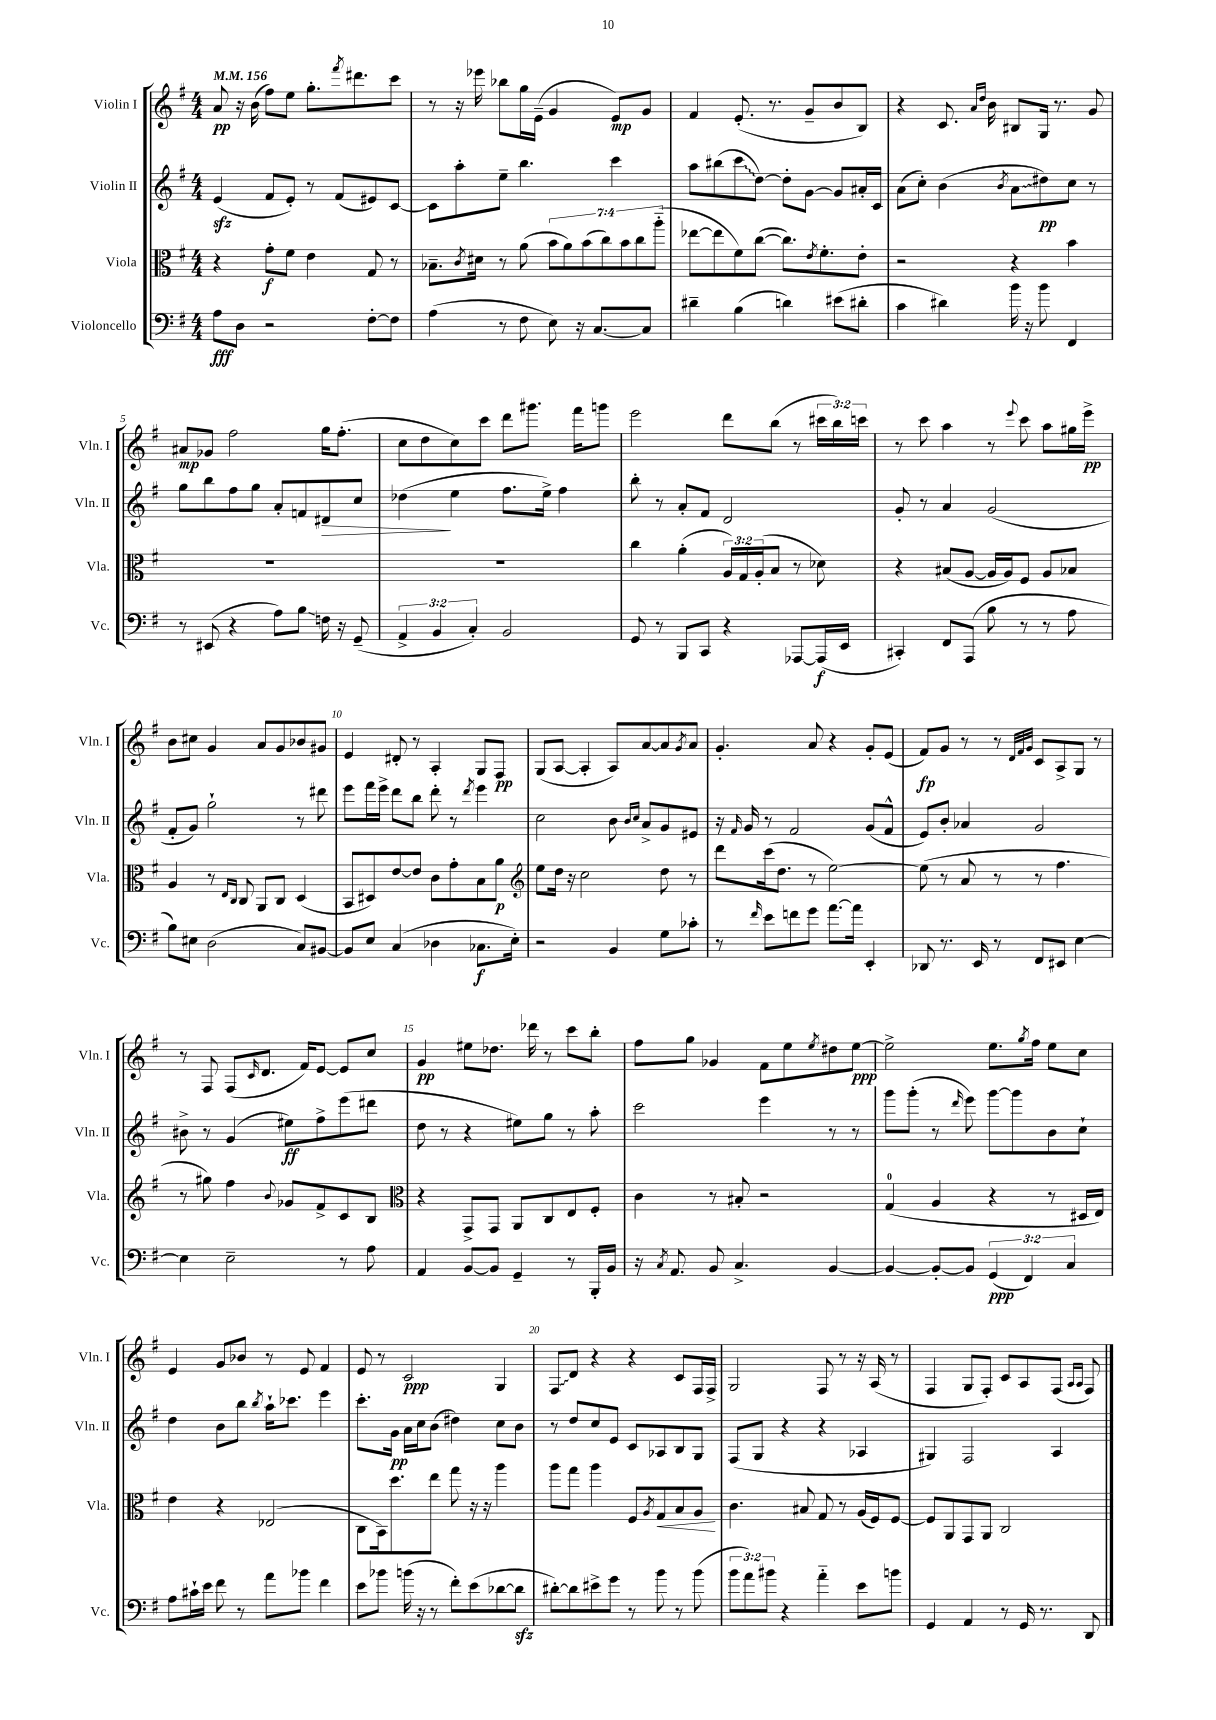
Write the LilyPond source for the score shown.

<<
\new StaffGroup <<
\new Staff = "s0" \with { instrumentName = "Violin I" shortInstrumentName = "Vln. I" } {
    \clef treble \key g \major \numericTimeSignature \time 4/4 \override Staff.TupletNumber.text = #tuplet-number::calc-fraction-text \tempo 4 = 156
    a'8\pp r16 b'16( fis''8) e''8 g''8.-. \acciaccatura { fis'''8 } dis'''8. c'''8 |
    r8 r16 ees'''16 bes''8 g''16 e'16--( g'4 e'8\mp) g'8 |
    fis'4 e'8.-.( r8. g'8-- b'8 b8) |
    r4 c'8. \grace { a'16 d''16 } b'16 bis8 g16 r8. g'8 |
    ais'8\mp ges'8 fis''2 g''16 fis''8.-.( |
    c''8 d''8 c''8) c'''8 d'''8 gis'''8. fis'''16 g'''8 |
    e'''2 d'''8 b''8( r8 \tuplet 3/2 { cis'''16 b''16) c'''16 } |
    r8 c'''8 a''4 r8 \appoggiatura { e'''8 } c'''8 a''8 gis''16 e'''16->\pp |
    b'8 cis''8 g'4 a'8 g'8 bes'8 gis'8 |
    e'4 dis'8-. r8 a4-. g8 fis8\pp |
    g8( a8~ a4-. a8) a'8~ a'8 \acciaccatura { g'8 } a'8 |
    g'4.-. a'8 r4 g'8-. e'8( |
    fis'8\fp) g'8 r8 r8 \grace { d'32 fis'32 g'32 } c'8 a8-> g8 r8 |
    r8 fis8 fis8( \grace { c'16 } d'8. fis'16) e'8~ e'8 c''8 |
    g'4\pp eis''8 des''8. des'''16 r8 c'''8 b''8-. |
    fis''8 g''8 ges'4 fis'8 e''8 \acciaccatura { e''8 } dis''8 e''8~\ppp |
    e''2-> e''8. \acciaccatura { g''8 } fis''16 e''8 c''8 |
    e'4 g'8 bes'8 r8 e'8 fis'4 |
    e'8 r8 c'2\ppp g4 |
    \once \override Glissando.style = #'zigzag fis8\glissando d'8 r4 r4 c'8 fis16 fis16-> |
    g2 fis8 r8 r16 a16( r8 |
    fis4 g8 fis8-.) c'8 a8 fis8( \grace { a16 a16 } fis8) \bar "|." |
}
\new Staff = "s1" \with { instrumentName = "Violin II" shortInstrumentName = "Vln. II" } {
    \clef treble \key g \major \numericTimeSignature \time 4/4
    e'4\sfz( fis'8 e'8-.) r8 fis'8( eis'8) c'8~ |
    c'8 a''8-. e''8-- b''4. c'''4 |
    a''8 bis''8( \once \override Glissando.style = #'zigzag c'''8\glissando d''8~) d''8-. g'8~ g'8 ais'16-. c'16 |
    a'8( c''8-.) b'4( \acciaccatura { b'8 } \once \override Glissando.style = #'zigzag a'8\glissando dis''8\pp) c''8 r8 |
    g''8 b''8 fis''8 g''8 a'8-. f'8 dis'8\> c''8 |
    des''4\!( e''4 fis''8. e''16->) fis''4 |
    b''8-. r8 a'8-. fis'8 d'2 |
    g'8-. r8 a'4 g'2( |
    fis'8-. g'8) g''2-! r8 dis'''8 |
    e'''8 fis'''16 e'''16-> d'''8 b''8 d'''8-. r8 \acciaccatura { d'''8 } e'''4 |
    c''2 b'8 \grace { b'16 c''16 } a'8-> g'8 eis'8 |
    r16 \grace { fis'16 } g'16 r8 fis'2 g'8( fis'8-^ |
    e'8) b'8-. aes'4 g'2 |
    bis'8-> r8 g'4( eis''8\ff) fis''8-> e'''8( dis'''8 |
    d''8 r8 r4 eis''8) g''8 r8 a''8-. |
    c'''2 e'''4 r8 r8 |
    g'''8 g'''8-.( r8 \grace { d'''16 } e'''8) g'''8~ g'''8 b'8 c''8-! |
    d''4 b'8 b''8 \acciaccatura { b''8 } a''16-! ces'''8. e'''4 |
    c'''8.-. g'16\pp a'16 c''16 b'8( dis''4) c''8 b'8 |
    r8 d''8 c''8 e'8 c'8 aes8 b8 g8 |
    fis8( g8 r4 r4 aes4 |
    gis4) fis2 a4 \bar "|." |
}
\new Staff = "s2" \with { instrumentName = "Viola" shortInstrumentName = "Vla." } {
    \clef alto \key g \major \numericTimeSignature \time 4/4 \override Staff.TupletNumber.text = #tuplet-number::calc-fraction-text
    r4 g'8-.\f fis'8 e'4 g8 r8 |
    bes8.-- \acciaccatura { c'8 } dis'16 r8 a'8( \tuplet 7/4 { b'8 a'8) b'8( c''8) b'8 c''8 a''8-_( } |
    ees''8~ ees''8 fis'8) c''8~( c''8.) \acciaccatura { e'8 } fis'8.-. e'8-. |
    r2 r4 b'4 |
    R1 |
    R1 |
    c''4 a'4-.( \tuplet 3/2 { a16) g16 a16-.( } b8 r8 des'8) |
    r4 bis8( a8~ a16 a16) fis8 a8 bes8 |
    a4 r8 \grace { e16 c16 } c8 a,8 c8 d4( |
    b,8 dis8) e'8~ e'8 c'8 g'8-. b8 a'8\p |
    \clef treble e''8 d''16 r16 c''2 d''8 r8 |
    d'''8 c'''16( d''8. r8 e''2~) |
    e''8( r8 a'8 r8 r8 fis''4. |
    r8 gis''8) fis''4 \appoggiatura { b'8 } ges'8 fis'8-> c'8 b8 |
    \clef alto r4 g,8-> g,8 a,8 c8 e8 fis8-. |
    c'4 r8 bis8-. r2 |
    g4-0( a4 r4 r8 dis16 e16) |
    e'4 r4 ees2( |
    c8 b,16) d''8. e''8 g''8 r16 r16 a''4 |
    a''8 g''8 a''4 fis8 \acciaccatura { a8 } g8\< b8 a8\! |
    c'4. bis8 g8 r8 a16( fis16) fis8~ |
    fis8 a,8 g,8 a,8 c2 \bar "|." |
}
\new Staff = "s3" \with { instrumentName = "Violoncello" shortInstrumentName = "Vc." } {
    \clef bass \key g \major \numericTimeSignature \time 4/4 \override Staff.TupletNumber.text = #tuplet-number::calc-fraction-text
    a8\fff d8 r2 fis8~-. fis8 |
    a4( r8 fis8 e8) r16 c8.~ c8 |
    dis'4-- b4( d'4) eis'8( dis'8-. |
    c'4 dis'4) b'16 r16 b'8 fis,4 |
    r8 eis,8( r4 a8) b8\glissando f16 r16 g,8--( |
    \tuplet 3/2 { a,4-> b,4 c4-.) } b,2 |
    g,8 r8 b,,8 c,8 r4 aes,,8~ aes,,16\f( e,16 |
    cis,4-.) fis,8 a,,8( b8 r8 r8 a8 |
    b8) eis8 d2( c8) bis,8~ |
    bis,8 e8 c4( des4 ces8.\f e16-.) |
    r2 b,4 g8 ces'8-. |
    r8 \grace { fis'16 } e'8 f'8 g'8 a'8.~ a'16 e,4-. |
    des,8 r8. e,16 r8 fis,8 eis,8 e4~ |
    e4 e2-- r8 a8 |
    a,4 b,8~ b,8 g,4-- r8 b,,16-. b,16 |
    r16 \acciaccatura { c8 } a,8. b,8 c4.-> b,4~ |
    b,4~ b,8~-. b,8 \tuplet 3/2 { g,4\ppp( fis,4) c4 } |
    a8 cis'16-! e'16 fis'8 r8 a'8 bes'8 fis'4 |
    e'8 bes'8 b'16( r16 r8 fis'8-.) e'8( des'8~ des'8\sfz |
    dis'8~-.) dis'8 eis'8-> g'8 r8 b'8 r8 b'8( |
    \tuplet 3/2 { b'8 a'8) bis'8 } r4 a'4-_ e'8 b'8 |
    g,4 a,4 r8 g,16 r8. d,8 \bar "|." |
}
>>
>>
\layout { \context { \Score \override BarNumber.break-visibility = ##(#f #t #t) barNumberVisibility = #(every-nth-bar-number-visible 5) } }
